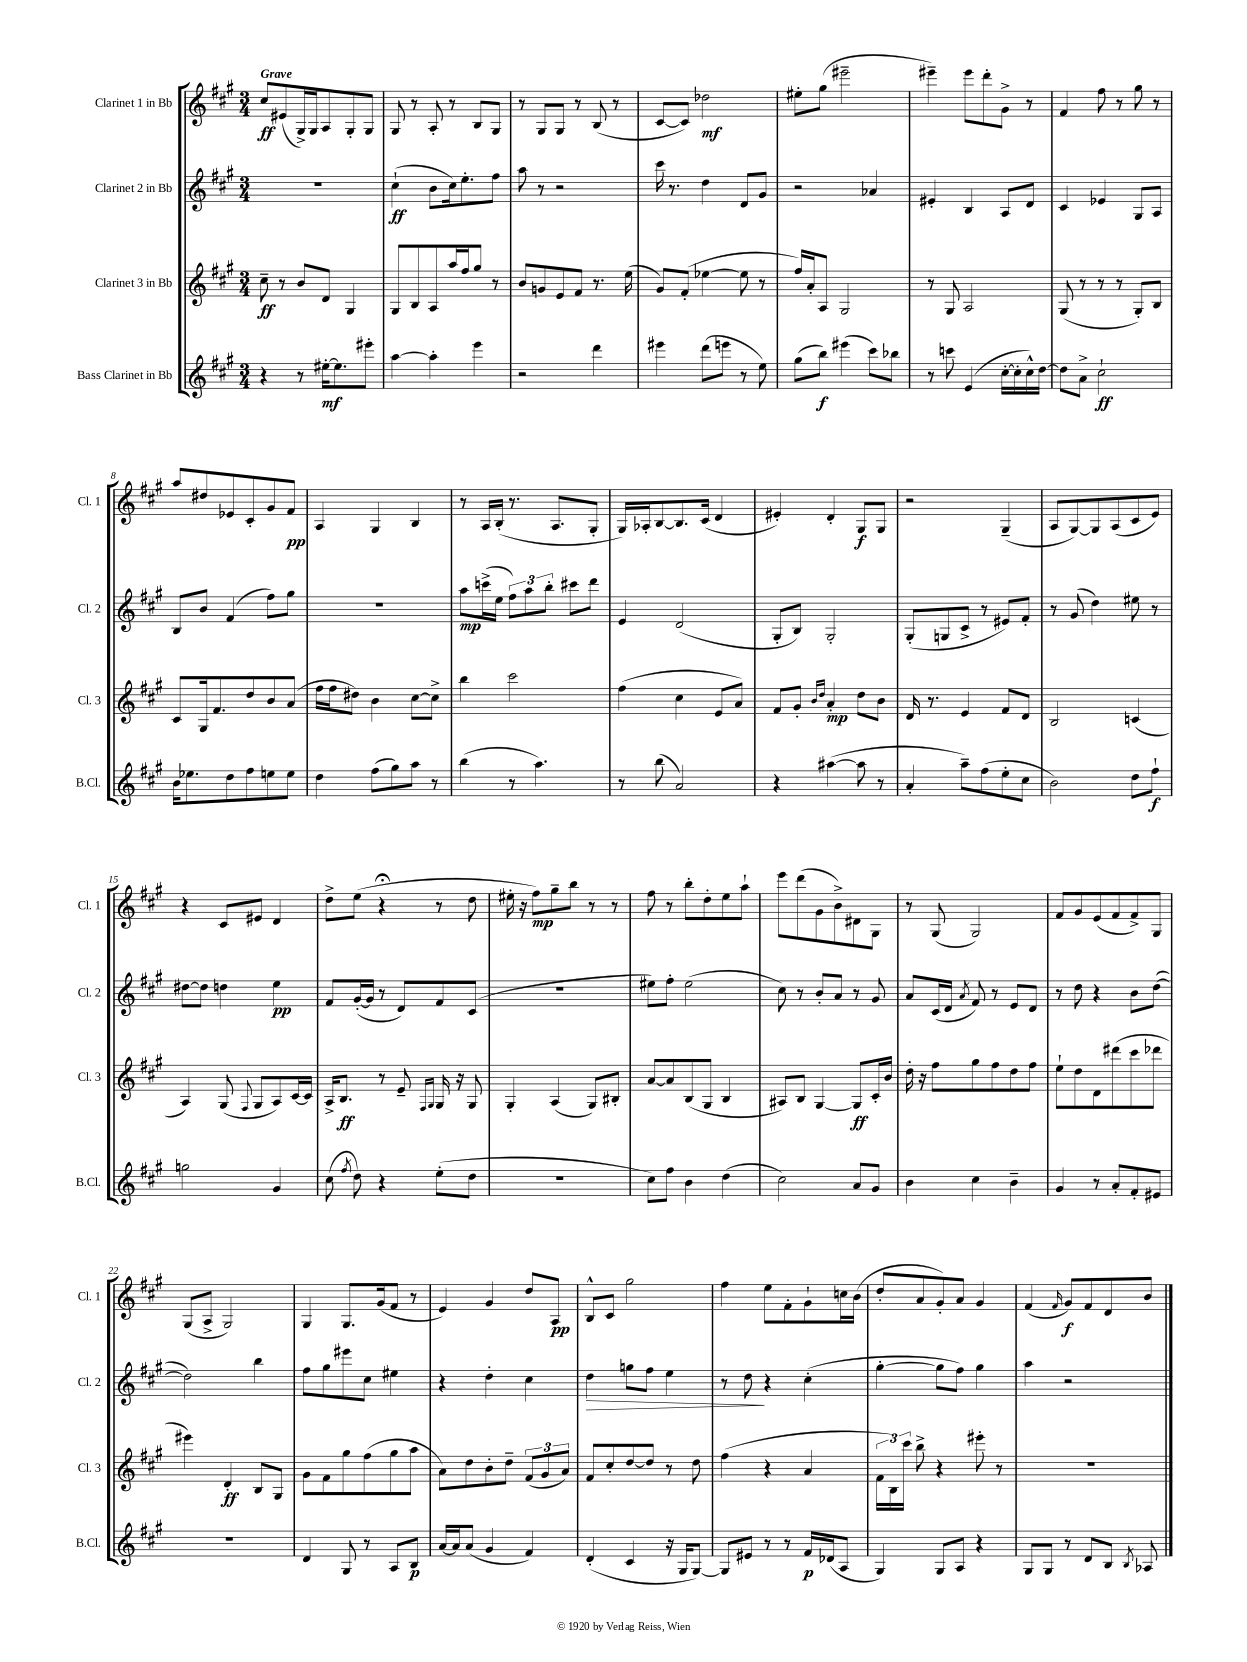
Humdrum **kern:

**kern	**dynam	**kern	**dynam	**kern	**dynam	**kern	**dynam
*part4	*part4	*part3	*part3	*part2	*part2	*part1	*part1
*staff4	*staff4	*staff3	*staff3	*staff2	*staff2	*staff1	*staff1
*I"Bass Clarinet in Bb	*	*I"Clarinet 3 in Bb	*	*I"Clarinet 2 in Bb	*	*I"Clarinet 1 in Bb	*
*I'B.Cl.	*	*I'Cl. 3	*	*I'Cl. 2	*	*I'Cl. 1	*
*clefG2	*	*clefG2	*	*clefG2	*	*clefG2	*
*k[f#c#g#]	*	*k[f#c#g#]	*	*k[f#c#g#]	*	*k[f#c#g#]	*
*M3/4	*	*M3/4	*	*M3/4	*	*M3/4	*
=1	=1	=1	=1	=1	=1	=1	=1
!	!	!	!	!	!	!LO:TX:a:B:t=Grave	!
4r	.	8cc#~\	ff	2.r	.	8cc#/L	ff
.	.	8r	.	.	.	(8e#X/	.
8r	.	8b/L	.	.	.	16G#^/L)	.
.	.	.	.	.	.	16G#/J	.
[16ee#X'\KL	mf	8d/J	.	.	.	8A/	.
8.ee#\]	.	.	.	.	.	.	.
.	.	4G#/	.	.	.	8G#'/	.
8eee#X'\J	.	.	.	.	.	8G#/J	.
=2	=2	=2	=2	=2	=2	=2	=2
[4aa\	.	8G#/L	.	(4cc#`\	ff	8G#/	.
.	.	8B/	.	.	.	8r	.
4aa'\]	.	8A/	.	8b\L	.	8A'/	.
.	.	16aa/L	.	16cc#\k)	.	8r	.
.	.	16ff#/J	.	8.ee'\	.	.	.
4eee\	.	8gg#/J	.	.	.	8B/L	.
.	.	8r	.	8ff#\J	.	8G#/J	.
=3	=3	=3	=3	=3	=3	=3	=3
2r	.	8b/L	.	8aa\	.	8r	.
.	.	8gn/	.	8r	.	8G#/L	.
.	.	8e/	.	2r	.	8G#/J	.
.	.	8f#/J	.	.	.	8r	.
4ddd\	.	8.r	.	.	.	(8B/	.
.	.	.	.	.	.	8r	.
.	.	(16ee\	.	.	.	.	.
=4	=4	=4	=4	=4	=4	=4	=4
4eee#X\	.	8g#/L)	.	16ccc#\	.	[8c#/L	.
.	.	.	.	8.r	.	.	.
.	.	(8f#'/J	.	.	.	8c#/J])	.
(8ddd\L	.	[4ee-X\	.	4dd\	.	2dd-X\	mf
8eeen\J	.	.	.	.	.	.	.
8r	.	8ee-\]	.	8d/L	.	.	.
8ee\)	.	8r	.	8g#/J	.	.	.
=5	=5	=5	=5	=5	=5	=5	=5
(8gg#\L	.	16ff#/LL)	.	2r	.	8ee#X'\L	.
.	.	16a'/J	.	.	.	.	.
8bb\J)	f	8A/J	.	.	.	(8gg#\J	.
(4eee#X\	.	2G#/	.	.	.	2eee#X~\	.
8ccc#\L)	.	.	.	4a-X/	.	.	.
8bb-X\J	.	.	.	.	.	.	.
=6	=6	=6	=6	=6	=6	=6	=6
8r	.	8r	.	4e#X'/	.	4eee#X~\)	.
8cccn\	.	8G#/	.	.	.	.	.
(4e/	.	2A/	.	4B/	.	8eee#\L	.
.	.	.	.	.	.	8ddd'\	.
[16cc#'\LL	.	.	.	8A/L	.	8g#^\J	.
16cc#'\]	.	.	.	.	.	.	.
16cc#^^\)	.	.	.	8d/J	.	8r	.
[16dd\JJ	.	.	.	.	.	.	.
=7	=7	=7	=7	=7	=7	=7	=7
8dd\L]	.	(8G#/	.	4c#/	.	4f#/	.
8a^\J	.	8r	.	.	.	.	.
2cc#`\	ff	8r	.	4e-X/	.	8ff#\	.
.	.	8r	.	.	.	8r	.
.	.	8G#'/L)	.	8G#/L	.	8gg#\	.
.	.	8B/J	.	8A/J	.	8r	.
!!LO:LB:g=z
=8	=8	=8	=8	=8	=8	=8	=8
16b\KL	.	8c#/L	.	8B/L	.	8aa/L	.
8.ee-X\	.	.	.	.	.	.	.
.	.	16G#/k	.	8b/J	.	8dd#X/	.
.	.	8.f#/	.	.	.	.	.
8dd\	.	.	.	(4f#/	.	8e-X/	.
8ff#\	.	8dd/	.	.	.	8c#'/	.
8een\	.	8b/	.	8ff#\L)	.	8g#/	.
8ee\J	.	(8a/J	.	8gg#\J	.	8f#/J	pp
=9	=9	=9	=9	=9	=9	=9	=9
4dd\	.	16ff#\LL	.	2.r	.	4A/	.
.	.	16ff#\J	.	.	.	.	.
.	.	8dd#X\J)	.	.	.	.	.
(8ff#\L	.	4b\	.	.	.	4G#/	.
8gg#\)	.	.	.	.	.	.	.
8aa\J	.	[8cc#\L	.	.	.	4B/	.
8r	.	8cc#^\J]	.	.	.	.	.
=10	=10	=10	=10	=10	=10	=10	=10
(4bb\	.	4bb\	.	8aa\L	mp	8r	.
.	.	.	.	(16cccn^\L	.	16A/LL	.
.	.	.	.	16ee\JJ	.	(16B'/JJ	.
8r	.	2ccc#\	.	12ff#\L)	.	8.r	.
.	.	.	.	12aa\	.	.	.
4.aa\)	.	.	.	.	.	.	.
.	.	.	.	12bb'\J	.	.	.
.	.	.	.	.	.	8.A/L	.
.	.	.	.	8ccc#X\L	.	.	.
.	.	.	.	8ddd\J	.	8G#'/J	.
=11	=11	=11	=11	=11	=11	=11	=11
8r	.	(4ff#\	.	4e/	.	16G#/LL)	.
.	.	.	.	.	.	16A-X'/J	.
(8bb\	.	.	.	.	.	[8B/	.
2a/)	.	4cc#\	.	(2d/	.	8.B/]	.
.	.	.	.	.	.	(16c#/Jk	.
.	.	8e/L	.	.	.	4d/	.
.	.	8a/J)	.	.	.	.	.
=12	=12	=12	=12	=12	=12	=12	=12
4r	.	8f#/L	.	8G#'/L	.	4e#X'/)	.
.	.	8g#'/J	.	8B/J)	.	.	.
.	.	16qqb/LL	.	.	.	.	.
.	.	16qqdd/JJ	.	.	.	.	.
([4aa#X\	.	4a'/	mp	2G#'/	.	4d'/	.
8aa#\]	.	8dd\L	.	.	.	8G#/L	f
8r	.	8b\J	.	.	.	8G#/J	.
=13	=13	=13	=13	=13	=13	=13	=13
4a'/	.	16d/	.	(8G#'/L	.	2r	.
.	.	8.r	.	.	.	.	.
.	.	.	.	8Gn/	.	.	.
8aa~\L)	.	4e/	.	8c#^/J	.	.	.
(8ff#\	.	.	.	8r	.	.	.
8ee'\	.	8f#/L	.	8e#X/L)	.	(4G#~/	.
8cc#\J	.	8d/J	.	8f#'/J	.	.	.
=14	=14	=14	=14	=14	=14	=14	=14
2b\)	.	2B/	.	8r	.	8A/L	.
.	.	.	.	(8g#/	.	[8G#/)	.
.	.	.	.	4dd\)	.	8G#/]	.
.	.	.	.	.	.	(8A/	.
8dd\L	.	(4cn/	.	8ee#X\	.	8c#/	.
8ff#`\J	f	.	.	8r	.	8e/J)	.
!!LO:LB:g=z
=15	=15	=15	=15	=15	=15	=15	=15
2ggn\	.	4A/)	.	[8dd#X\L	.	4r	.
.	.	.	.	8dd#\J]	.	.	.
.	.	(8G#/	.	4ddn\	.	8c#/L	.
.	.	8qqF#/	.	.	.	.	.
.	.	8G#/L	.	.	.	8e#X/J	.
4g#/	.	8A/)	.	4ee\	pp	4d/	.
.	.	[16c#/L	.	.	.	.	.
.	.	16c#/JJ]	.	.	.	.	.
=16	=16	=16	=16	=16	=16	=16	=16
(8cc#\	.	16A^/KL	.	8f#/L	.	8dd^\L	.
.	.	8.B/J	ff	.	.	.	.
8qff#/	.	.	.	.	.	.	.
8dd\)	.	.	.	([16g#'/L	.	(8ee\J	.
.	.	.	.	16g#/JJ]	.	.	.
4r	.	8r	.	8r	.	4r;<	.
.	.	8e~/	.	8d/L)	.	.	.
.	.	16qqF#/LL	.	.	.	.	.
.	.	16qqG#/JJ	.	.	.	.	.
(8ee'\L	.	16G#/	.	8f#/	.	8r	.
.	.	16r	.	.	.	.	.
8dd\J	.	8G#/	.	(8c#/J	.	8dd\	.
=17	=17	=17	=17	=17	=17	=17	=17
2.r	.	4G#'/	.	2.r	.	16ee#X'\	.
.	.	.	.	.	.	16r	.
.	.	.	.	.	.	8ff#\L)	mp
.	.	(4A/	.	.	.	8gg#~\	.
.	.	.	.	.	.	8bb\J	.
.	.	8G#/L)	.	.	.	8r	.
.	.	8B#X'/J	.	.	.	8r	.
=18	=18	=18	=18	=18	=18	=18	=18
8cc#\L)	.	[8a/L	.	8ee#X\L)	.	8ff#\	.
8ff#\J	.	8a/]	.	8ff#'\J	.	8r	.
4b\	.	(8B/	.	(2ee#\	.	8bb'\L	.
.	.	8G#/J	.	.	.	8dd'\	.
(4dd\	.	4B/	.	.	.	8ee\	.
.	.	.	.	.	.	8aa`\J	.
=19	=19	=19	=19	=19	=19	=19	=19
2cc#\)	.	8A#X/L)	.	8cc#\)	.	8eee\L	.
.	.	8B/J	.	8r	.	(8ddd\	.
.	.	[4G#/	.	8b'/L	.	8g#\	.
.	.	.	.	8a/J	.	8b^\)	.
8a/L	.	8G#/L]	ff	8r	.	8d#X\	.
8g#/J	.	16c#'/L	.	8g#/	.	8G#\J	.
.	.	16b/JJ	.	.	.	.	.
=20	=20	=20	=20	=20	=20	=20	=20
4b\	.	16dd'\	.	8a/L	.	8r	.
.	.	16r	.	.	.	.	.
.	.	8ff#\L	.	(16c#/L	.	(8G#/	.
.	.	.	.	16d/JJ	.	.	.
.	.	.	.	8qa/	.	.	.
4cc#\	.	8gg#\	.	8f#/)	.	2G#/)	.
.	.	8ff#\	.	8r	.	.	.
4b~\	.	8dd\	.	8e/L	.	.	.
.	.	8ff#\J	.	8d/J	.	.	.
=21	=21	=21	=21	=21	=21	=21	=21
4g#/	.	8ee`\L	.	8r	.	8f#/L	.
.	.	8dd\	.	8dd\	.	8g#/	.
8r	.	8d\	.	4r	.	(8e/	.
8a'/L	.	(8ddd#X\	.	.	.	8f#/	.
8f#'/	.	8ccc#\	.	8b\L	.	8f#^/)	.
8e#X/J	.	8ddd-X\J	.	([8dd\J	.	8G#/J	.
!!LO:LB:g=z
=22	=22	=22	=22	=22	=22	=22	=22
2.r	.	4eee#X\)	.	2dd\])	.	(8G#/L	.
.	.	.	.	.	.	8A^/J	.
.	.	4d'/	ff	.	.	2G#/)	.
.	.	8B/L	.	4bb\	.	.	.
.	.	8G#/J	.	.	.	.	.
=23	=23	=23	=23	=23	=23	=23	=23
4d/	.	8g#\L	.	8ff#\L	.	4G#/	.
.	.	8f#\	.	8gg#\	.	.	.
8G#/	.	8gg#\	.	8eee#X\	.	8.G#/L	.
8r	.	(8ff#\	.	8cc#\J	.	.	.
.	.	.	.	.	.	(16g#/k	.
8A/L	.	8gg#\	.	4ee#X\	.	8f#/J	.
8B/J	p	8aa\J	.	.	.	8r	.
=24	=24	=24	=24	=24	=24	=24	=24
[16a/LL	.	8a\L)	.	4r	.	4e/)	.
16a/J]	.	.	.	.	.	.	.
(8a/J	.	8dd\	.	.	.	.	.
4g#/	.	8b'\	.	4dd'\	.	4g#/	.
.	.	8dd~\J	.	.	.	.	.
4f#/)	.	(12f#/L	.	4cc#\	.	8dd/L	.
.	.	12g#/	.	.	.	.	.
.	.	.	.	.	.	8A/J	pp
.	.	12a/J)	.	.	.	.	.
=25	=25	=25	=25	=25	=25	=25	=25
!	!	!	!	!	!LO:HP:b	!	!
(4d'/	.	8f#/L	.	4dd\	>	8B^^/L	.
.	.	8cc#'/	.	.	.	8c#/J	.
4c#/	.	[8dd/	.	8ggn\L	.	2gg#\	.
.	.	8dd/J]	.	8ff#\J	.	.	.
16r	.	8r	.	4ee\	.	.	.
16G#/KL	.	.	.	.	.	.	.
[8G#/J)	.	8dd\	.	.	.	.	.
=26	=26	=26	=26	=26	=26	=26	=26
8G#/L]	.	(4ff#\	.	8r	.	4ff#\	.
8e#X/J	.	.	.	8dd\	.	.	.
8r	.	4r	.	4r	]	8ee\L	.
8r	.	.	.	.	.	8f#'\	.
16f#/LL	p	4a/	.	(4cc#'\	.	8g#`\	.
(16d-X/J	.	.	.	.	.	.	.
8A/J	.	.	.	.	.	16ccn\L	.
.	.	.	.	.	.	(16b\JJ	.
=27	=27	=27	=27	=27	=27	=27	=27
4G#/)	.	24f#\LL	.	[4gg#'\	.	8dd'/L	.
.	.	24B\)	.	.	.	.	.
.	.	24ccc#\JJ	.	.	.	.	.
.	.	8bb^\	.	.	.	8a/	.
8G#/L	.	4r	.	8gg#\L]	.	8g#'/)	.
8A/J	.	.	.	8ff#\J)	.	8a/J	.
4r	.	8eee#X'\	.	4gg#\	.	4g#/	.
.	.	8r	.	.	.	.	.
=28	=28	=28	=28	=28	=28	=28	=28
8G#/L	.	2.r	.	4aa\	.	(4f#/	.
8G#/J	.	.	.	.	.	.	.
.	.	.	.	.	.	16qqf#/	.
8r	.	.	.	2r	.	8g#/L)	f
8d/L	.	.	.	.	.	8f#/	.
8B/J	.	.	.	.	.	8d/	.
8qB/	.	.	.	.	.	.	.
8A-X/	.	.	.	.	.	8b/J	.
==	==	==	==	==	==	==	==
*-	*-	*-	*-	*-	*-	*-	*-
